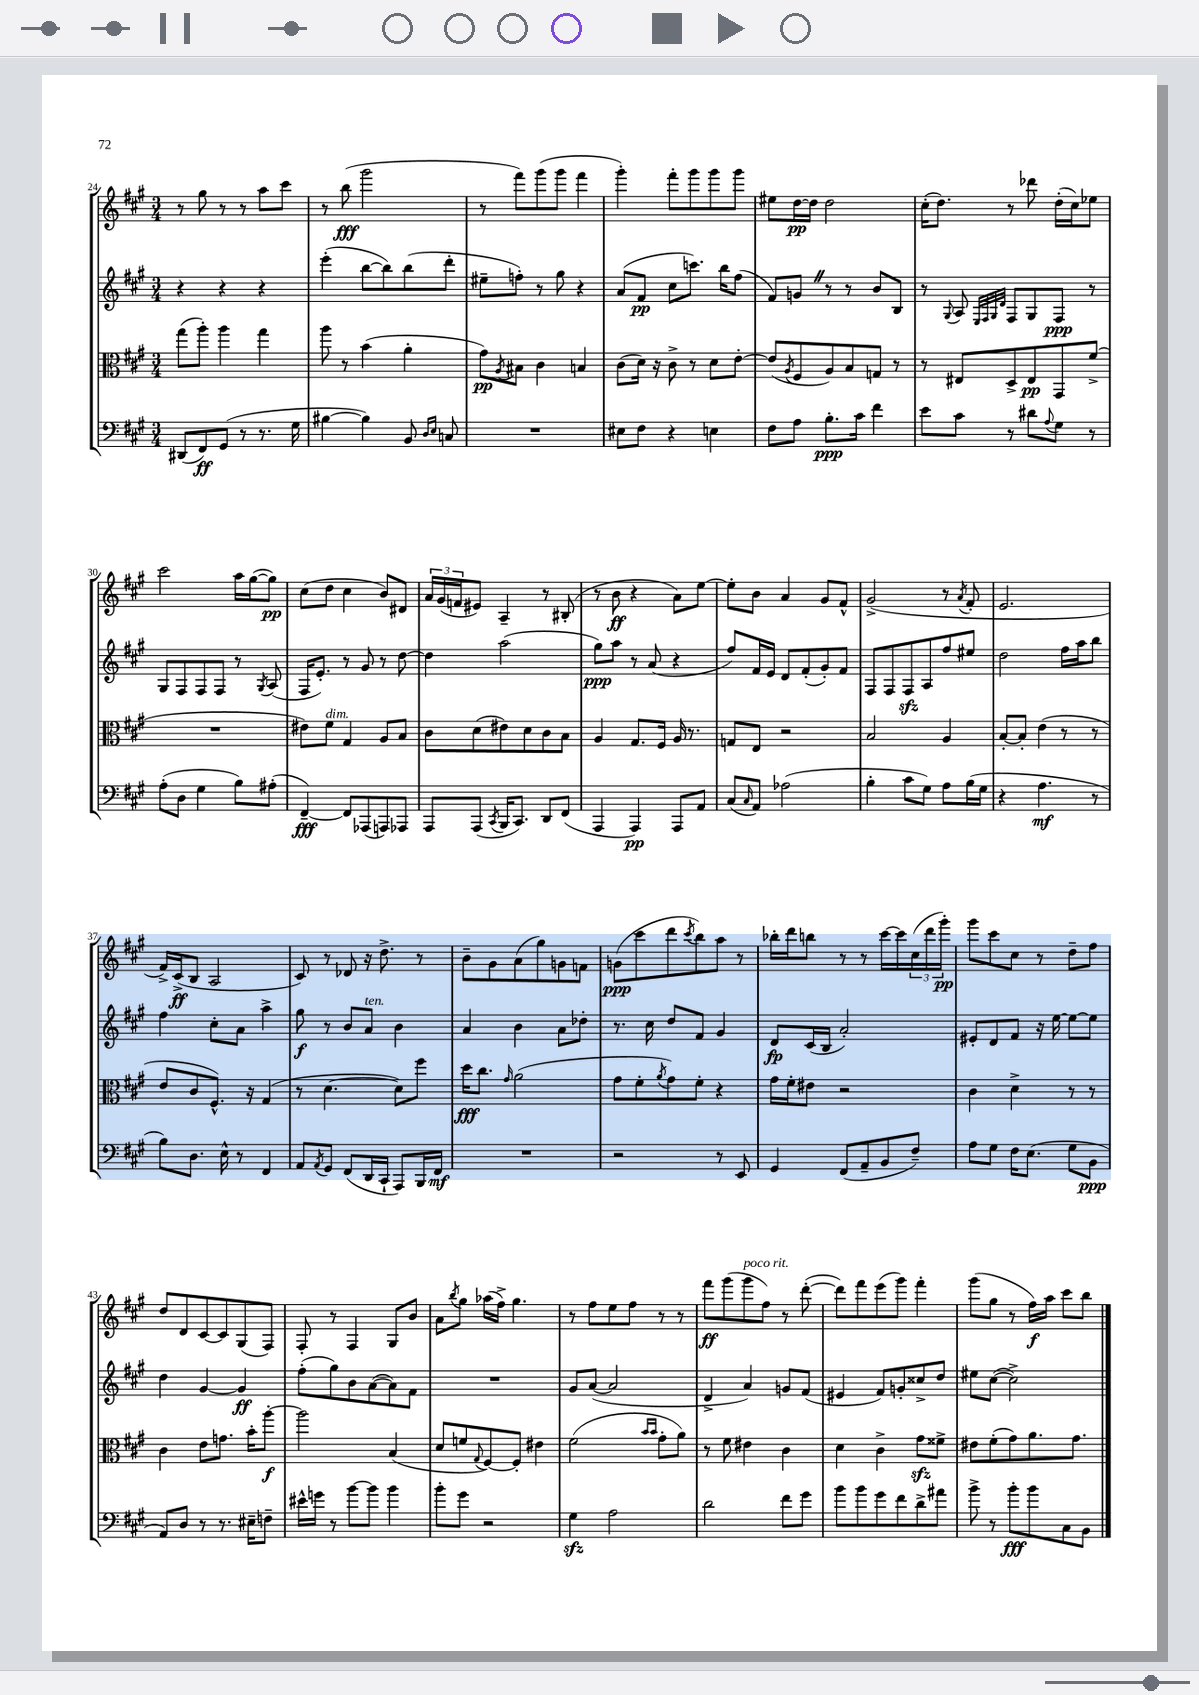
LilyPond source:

<<
\new StaffGroup <<
\new Staff = "s0" {
    \clef treble \key a \major \numericTimeSignature \time 3/4
    r8 gis''8 r8 r8 a''8 cis'''8 |
    r8 b''8\fff( gis'''2 |
    r8 fis'''8) gis'''8( gis'''8 fis'''4 |
    gis'''4-.) fis'''8-. gis'''8 gis'''8 gis'''8 |
    eis''8 d''16~\pp d''16 d''2 |
    cis''16-.( d''8.) r8 des'''8 d''16-.( cis''16) ees''8 |
    cis'''2 a''16 gis''16~( gis''8\pp) |
    cis''8( d''8 cis''4 b'8) dis'8 |
    \tuplet 3/2 { a'16 gis'16( f'16 } eis'8) a4-- r8 bis8-.( |
    r8 b'8\ff r4 a'8) e''8~ |
    e''8-. b'8 a'4 gis'8 fis'8-^ |
    gis'2->( r8 \acciaccatura { a'8 } fis'8-. |
    e'2. |
    fis'16->) cis'16->\ff( b8 a2 |
    cis'8) r8 des'8 r16 d''8.-> r8 |
    b'8-- gis'8 a'8( gis''8) g'8 f'8 |
    g'8\ppp( cis'''8 d'''8 \acciaccatura { cis'''8 } b''8) a''8 r8 |
    bes''16-. d'''16 b''8 r8 r8 cis'''16~ cis'''16 \tuplet 3/2 { cis''16( d'''16 gis'''16-.\pp) } |
    gis'''8 cis'''8 cis''8 r8 d''8-- fis''8 |
    d''8 d'8 cis'8~ cis'8 gis8( fis8) |
    fis8-. r8 fis4 gis8 b'8 |
    a'8 \acciaccatura { b''8 } gis''8 aes''16( fis''16->) gis''4. |
    r8 fis''8 e''8 fis''8 r8 r8 |
    fis'''8\ff gis'''8( gis'''8^\markup { \italic "poco rit." } fis''8) r8 d'''8~-.( |
    d'''8) fis'''8 e'''8( gis'''8) fis'''4-. |
    gis'''8( gis''8 r8 fis''16\f) a''16 cis'''8 b''8 \bar "|." |
}
\new Staff = "s1" {
    \clef treble \key a \major \numericTimeSignature \time 3/4
    r4 r4 r4 |
    e'''4-.( b''8~ b''8) b''8( d'''8-. |
    eis''8-- f''8-.) r8 gis''8 r4 |
    a'8( fis'8\pp cis''8 c'''8.) b''16 fis''8( |
    fis'8) g'8 \once \override BreathingSign.text = \markup { \musicglyph "scripts.caesura.straight" } \breathe r8 r8 b'8 b8 |
    r8 \appoggiatura { gis8 } a8 \grace { e32 fis32 gis32 d'32 } fis8 gis8 fis8\ppp r8 |
    gis8 fis8 fis8 fis8 r8 \acciaccatura { gis8 } a8( |
    fis16 e'8.-.) r8 gis'8 r8 d''8~ |
    d''4 a''2( |
    gis''8\ppp) a''8 r8 a'8( r4 |
    fis''8) fis'16 e'16 d'8 fis'8-.( gis'8-.) fis'8 |
    fis8 fis8 fis8\sfz a8 fis''8 eis''8 |
    d''2 fis''16 a''16 b''8 |
    fis''4 cis''8-. a'8 a''4-> |
    gis''8\f r8 b'8 a'8^\markup { \italic "ten." } b'4 |
    a'4 b'4 a'8 des''8-. |
    r8. cis''16 d''8 fis'8 gis'4 |
    d'8\fp cis'16( b16 a'2-.) |
    eis'8-. d'8 fis'8 r16 e''16~ e''8~ e''8 |
    d''4 gis'4~ gis'4\ff |
    fis''8-.( gis''8) b'8 a'8~( a'8) fis'8 |
    R2. |
    gis'8 a'8~( a'2 |
    d'4-> a'4) g'8 fis'8( |
    eis'4 fis'8) g'8-. cisis''8-> d''8 |
    eis''8 cis''8~( cis''2->) \bar "|." |
}
\new Staff = "s2" {
    \clef alto \key a \major \numericTimeSignature \time 3/4
    gis''8( a''8-.) a''4 gis''4 |
    a''8 r8 b'4( a'4-. |
    gis'8\pp) \acciaccatura { a8 } bis8 cis'4 b4 |
    cis'8( d'16) r16 cis'8-> r8 d'8 e'8~-. |
    e'8( \acciaccatura { a8 } fis8 a8) b8 g8 r8 |
    r8 eis8 d8-> eis8\pp gis,8 fis'8->( |
    R2. |
    eis'8) fis'8^\markup { \italic "dim." } gis4 a8 b8 |
    cis'8 d'8( eis'8) d'8 cis'8 b8 |
    a4 gis8. fis16 a16 r8. |
    g8 e8 r2 |
    b2 a4 |
    b8~-. b8-. e'4( r8 r8 |
    e'8 cis'8 fis8.-^) r16 gis4( |
    r8 d'4.~ d'8) fis''8 |
    d''16\fff cis''8. \grace { gis'16 } a'2( |
    gis'8 fis'8-. \acciaccatura { a'8 } gis'8) fis'8-. r4 |
    gis'16 fis'16-. eis'8 r2 |
    cis'4 d'4-> r8 r8 |
    cis'4 e'8 g'8. b'16-. a''8~-.\f |
    a''2 b4( |
    d'8 f'8 \appoggiatura { gis8 } fis8~) fis8-. eis'4 |
    fis'2( \grace { b'16 b'16 } gis'8-. a'8) |
    r8 fis'8 eis'4 cis'4 |
    d'4 cis'4-> gis'8\sfz fisis'8-> |
    eis'8 fis'8-.( gis'8) a'8. gis'8. \bar "|." |
}
\new Staff = "s3" {
    \clef bass \key a \major \numericTimeSignature \time 3/4
    dis,8( fis,8\ff) gis,8( r8 r8. gis16 |
    bis4~ bis4) b,8 \grace { d16 e16 } c8 |
    R2. |
    eis8 fis8 r4 e4 |
    fis8 a8 b8.-.\ppp cis'16 fis'4 |
    e'8 cis'8 r8 dis'8 \appoggiatura { a8 } gis8 r8 |
    a8-.( d8 gis4 b8) ais8-.( |
    fis,4~--\fff) fis,8 aes,,8( a,,8) aes,,8 |
    a,,8 a,,8( \acciaccatura { cis,8 } b,,16 cis,8.) d,8 fis,8( |
    a,,4 a,,4\pp) a,,8 a,8 |
    cis8( \grace { cis16 } a,8) aes2( |
    b4-. cis'8 gis8) a8 b16( gis16 |
    r4 a4.\mf r8 |
    b8) d8. e16-^ r8 fis,4 |
    a,8 \acciaccatura { a,8 } gis,8 fis,8( d,16 cis,16-! a,,8) b,,16 fis,16\mf |
    R2. |
    r2 r8 e,8 |
    gis,4 fis,8( a,8-- b,8 fis8--) |
    a8 gis8 fis16 e8.( gis8 b,8\ppp |
    a,8) d8 r8 r8. eis16-- f8-- |
    eis'16-^ g'16 r8 b'8~ b'8 b'4 |
    b'8-. gis'8 r2 |
    gis4\sfz a2 |
    d'2 fis'8 gis'8 |
    b'8 b'8 gis'8 fis'8 d'8-> ais'8 |
    b'8-> r8 b'8-.\fff b'8 cis8 b,8 \bar "|." |
}
>>
>>
\layout { \context { \Score currentBarNumber = #24 } }
